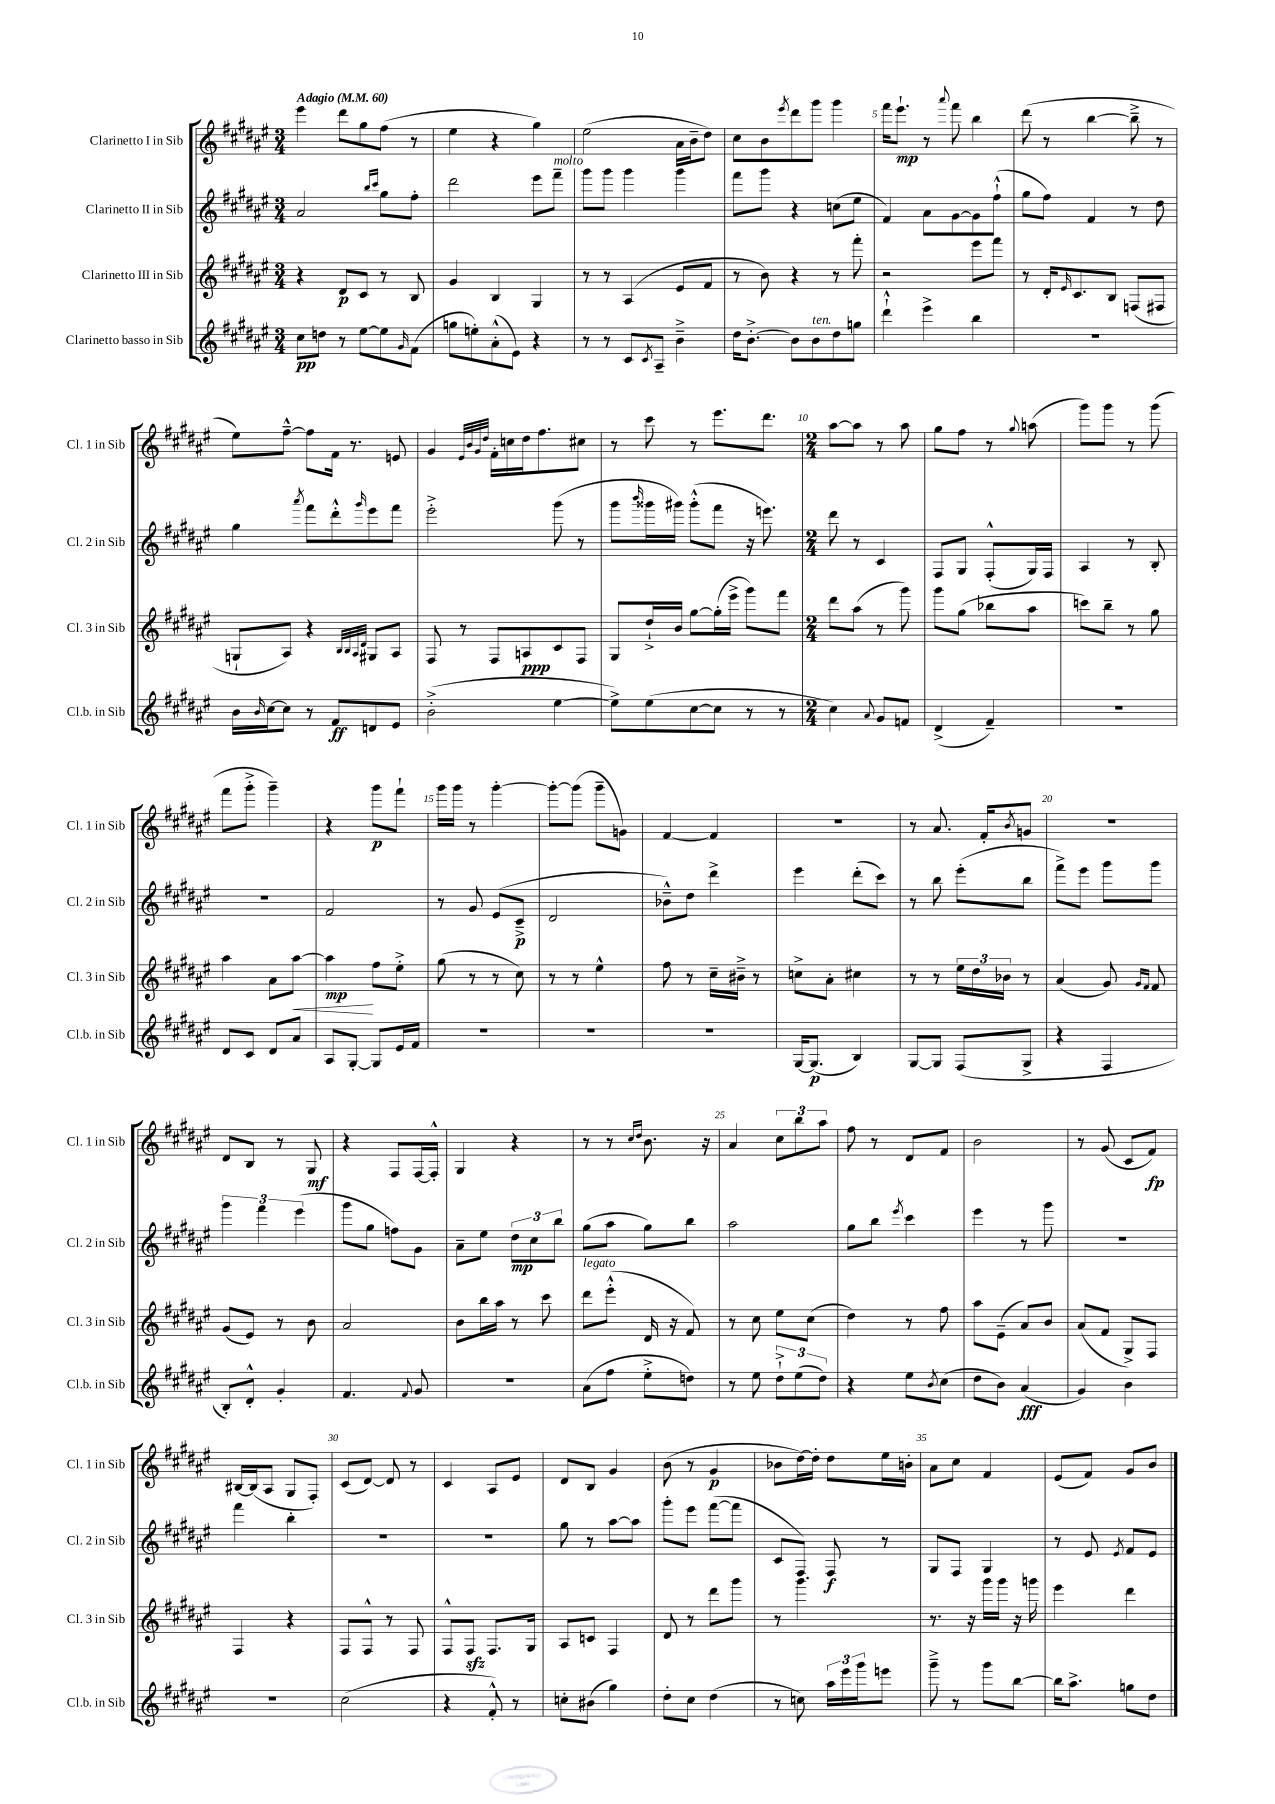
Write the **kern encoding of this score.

**kern	**dynam	**kern	**dynam	**kern	**dynam	**kern	**dynam
*part4	*part4	*part3	*part3	*part2	*part2	*part1	*part1
*staff4	*staff4	*staff3	*staff3	*staff2	*staff2	*staff1	*staff1
*I"Clarinetto basso in Sib	*	*I"Clarinetto III in Sib	*	*I"Clarinetto II in Sib	*	*I"Clarinetto I in Sib	*
*I'Cl.b. in Sib	*	*I'Cl. 3 in Sib	*	*I'Cl. 2 in Sib	*	*I'Cl. 1 in Sib	*
*clefG2	*	*clefG2	*	*clefG2	*	*clefG2	*
*k[f#c#g#d#a#e#]	*	*k[f#c#g#d#a#e#]	*	*k[f#c#g#d#a#e#]	*	*k[f#c#g#d#a#e#]	*
*M3/4	*	*M3/4	*	*M3/4	*	*M3/4	*
*MM60	*	*MM60	*	*MM60	*	*MM60	*
=1	=1	=1	=1	=1	=1	=1	=1
!	!	!	!	!	!	!LO:TX:a:B:t=Adagio	!
8cc#\L	pp	4r	.	2a#/	.	4eee#\	.
8ddn\J	.	.	.	.	.	.	.
8r	.	8d#/L	p	.	.	8ddd#\L	.
[8ee#\L	.	8c#/J	.	.	.	8gg#\	.
.	.	.	.	16qqbb/LL	.	.	.
.	.	.	.	16qqccc#/JJ	.	.	.
8ee#\]	.	8r	.	8gg#\L	.	(8ff#\J	.
16qqg#/	.	.	.	.	.	.	.
(8f#\J	.	8B/	.	8ff#'\J	.	8r	.
=2	=2	=2	=2	=2	=2	=2	=2
8ggn\L	.	4g#/	.	2ddd#\	.	4ee#\	.
8een'\)	.	.	.	.	.	.	.
(8a#'^^\	.	4B/	.	.	.	4r	.
8e#\J)	.	.	.	.	.	.	.
4r	.	4G#/	.	8eee#\L	.	4gg#\)	.
!	!	!	!	!LO:TX:a:i:t=molto	!	!	!
.	.	.	.	8fff#~\J	.	.	.
=3	=3	=3	=3	=3	=3	=3	=3
8r	.	8r	.	8ggg#\L	.	(2ee#\	.
8r	.	8r	.	8ggg#\J	.	.	.
8c#/L	.	(4A#/	.	4ggg#\	.	.	.
8qc#/	.	.	.	.	.	.	.
8A#~/J	.	.	.	.	.	.	.
4b~^\	.	8e#/L	.	4ggg#\	.	16a#\LL	.
.	.	.	.	.	.	16b~\J	.
.	.	8f#/J	.	.	.	8dd#\J)	.
=4	=4	=4	=4	=4	=4	=4	=4
16dd#\KL	.	8r	.	8fff#\L	.	8cc#\L	.
[8.b'^\J	.	.	.	.	.	.	.
.	.	8b\)	.	8ggg#\J	.	8b\	.
.	.	.	.	.	.	8qeee#/	.
8b\L]	.	4r	.	4r	.	8ddd#\	.
!LO:TX:a:i:t=ten.	!	!	!	!	!	!	!
8b\	.	.	.	.	.	8ggg#\J	.
8dd#\	.	8r	.	(8ccn\L	.	4ggg#\	.
8ggn\J	.	8fff#'\	.	8ee#\J	.	.	.
=5	=5	=5	=5	=5	=5	=5	=5
4ddd#`^^\	.	2r	.	4f#/)	.	16fff#\KL	.
.	.	.	.	.	.	8.eee#`\J	mp
4eee#^\	.	.	.	8a#\L	.	8r	.
.	.	.	.	.	.	8qqaaa#/	.
.	.	.	.	[8g#\	.	8fff#\	.
4bb\	.	8eee#\L	.	8g#\]	.	4bb\	.
.	.	8fff#\J	.	(8ff#`^^\J	.	.	.
=6	=6	=6	=6	=6	=6	=6	=6
2.r	.	8r	.	8gg#\L	.	(8ddd#\	.
.	.	16d#'/KL	.	8ff#\J)	.	8r	.
.	.	16qqe#/	.	.	.	.	.
.	.	8.c#/	.	.	.	.	.
.	.	.	.	4f#/	.	[4bb\	.
.	.	8B/J	.	.	.	.	.
.	.	(8Fn/L	.	8r	.	8bb~^\]	.
.	.	8F#X/J	.	8dd#\	.	8r	.
!!LO:LB:g=z
=7	=7	=7	=7	=7	=7	=7	=7
16b\LL	.	8Gn`/L	.	4gg#\	.	8ee#\L)	.
16qqb/	.	.	.	.	.	.	.
[16cc#\J	.	.	.	.	.	.	.
8cc#\J]	.	8A#/J)	.	.	.	[8ff#~^^\J	.
.	.	.	.	8qaaa#/	.	.	.
8r	.	4r	.	8fff#\L	.	8ff#\L]	.
8f#/L	ff	.	.	8ddd#'^^\	.	16f#\Jk	.
.	.	.	.	.	.	8.r	.
.	.	32qqB/LLL	.	.	.	.	.
.	.	32qqB/	.	.	.	.	.
.	.	32qqA#/	.	.	.	.	.
.	.	32qqd#/JJJ	.	16qqggg#/	.	.	.
8dn/	.	8G#X/L	.	8eee#\	.	.	.
8e#/J	.	8A#/J	.	8fff#\J	.	8en/	.
=8	=8	=8	=8	=8	=8	=8	=8
(2b'^\	.	8F#/	.	2eee#'^\	.	4g#/	.
.	.	8r	.	.	.	.	.
.	.	.	.	.	.	32qqe#/LLL	.
.	.	.	.	.	.	32qqb/	.
.	.	.	.	.	.	32qqg#/	.
.	.	.	.	.	.	32qqdd#/JJJ	.
.	.	8F#/L	.	.	.	16f#'\LL	.
.	.	.	.	.	.	16ccn\	.
.	.	8An/	ppp	.	.	16dd#\J	.
.	.	.	.	.	.	8.ff#\	.
[4ee#\	.	8c#/	.	(8ggg#\	.	.	.
.	.	8F#/J	.	8r	.	8cc#X\J	.
=9	=9	=9	=9	=9	=9	=9	=9
8ee#^\L])	.	8G#/L	.	8ggg#\L	.	8r	.
.	.	.	.	16qqbbb/	.	.	.
(8ee#\	.	16dd#`^/L	.	16ggg##X\L	.	8ccc#\	.
.	.	16b/JJ	.	16ggg#X\JJ)	.	.	.
[8cc#\	.	[8gg#\L	.	(8ggg#'^^\L	.	8r	.
8cc#\J]	.	(16gg#'\L]	.	8fff#\J	.	8.eee#\L	.
.	.	16eee#^\JJ	.	.	.	.	.
8r	.	8ggg#\L)	.	16r	.	.	.
.	.	.	.	8.eeen\)	.	8.ddd#\J	.
8r	.	8fff#\J	.	.	.	.	.
=10	=10	=10	=10	=10	=10	=10	=10
*M2/4	*	*M2/4	*	*M2/4	*	*M2/4	*
4cc#\)	.	8ddd#\L	.	8ddd#\	.	[8aa#\L	.
.	.	(8aa#\J	.	8r	.	8aa#\J]	.
8qqa#/	.	.	.	.	.	.	.
8g#/L	.	8r	.	4c#/	.	8r	.
8fn/J	.	8ggg#\)	.	.	.	8aa#\	.
=11	=11	=11	=11	=11	=11	=11	=11
(4d#^/	.	8ggg#\L	.	8F#/L	.	8gg#\L	.
.	.	(8gg#\J	.	8G#/J	.	8ff#\J	.
4f#~/)	.	8bb-X\L	.	(8F#'^^/L	.	8r	.
.	.	.	.	.	.	8qqgg#/	.
.	.	8aa#\J	.	16G#/L)	.	(8aan\	.
.	.	.	.	16F#/JJ	.	.	.
=12	=12	=12	=12	=12	=12	=12	=12
2r	.	8cccn\L)	.	4A#/	.	8ggg#\L)	.
.	.	8bb~\J	.	.	.	8ggg#\J	.
.	.	8r	.	8r	.	8r	.
.	.	8gg#\	.	8B'/	.	(8ggg#\	.
!!LO:LB:g=z
=13	=13	=13	=13	=13	=13	=13	=13
8d#/L	.	4aa#\	.	2r	.	8fff#\L	.
8c#/J	.	.	.	.	.	8ggg#'^\J	.
8d#/L	.	8a#\L	.	.	.	4ggg#~\)	.
!	!	!	!LO:HP:b	!	!	!	!
8a#/J	.	[8aa#\J	<	.	.	.	.
=14	=14	=14	=14	=14	=14	=14	=14
8A#/L	.	4aa#\]	mp	2f#/	.	4r	.
[8G#'/J	.	.	.	.	.	.	.
8G#/L]	.	8ff#\L	[	.	.	8ggg#\L	p
16e#/L	.	8ee#'^\J	.	.	.	8fff#`\J	.
16f#/JJ	.	.	.	.	.	.	.
=15	=15	=15	=15	=15	=15	=15	=15
2r	.	(8gg#\	.	8r	.	16ggg#\LL	.
.	.	.	.	.	.	16ggg#\JJ	.
.	.	8r	.	8g#/	.	8r	.
.	.	8r	.	(8e#/L	.	[4ggg#'\	.
.	.	8cc#\)	.	8c#~^/J	p	.	.
=16	=16	=16	=16	=16	=16	=16	=16
2r	.	8r	.	2d#/	.	8ggg#'\L_	.
.	.	8r	.	.	.	(8ggg#\J]	.
.	.	4ee#^^\	.	.	.	8ggg#~\L	.
.	.	.	.	.	.	8gn\J)	.
=17	=17	=17	=17	=17	=17	=17	=17
2r	.	8ff#\	.	8b-X~^^\L)	.	[4f#/	.
.	.	8r	.	8dd#\J	.	.	.
.	.	16cc#~\LL	.	4ddd#^\	.	4f#/]	.
.	.	16b#X~^\JJ	.	.	.	.	.
.	.	8r	.	.	.	.	.
=18	=18	=18	=18	=18	=18	=18	=18
[16G#/KL	.	8ccn^\L	.	4eee#\	.	2r	.
(8.G#/J]	p	.	.	.	.	.	.
.	.	8a#'\J	.	.	.	.	.
4B/)	.	4cc#X\	.	(8ddd#'\L	.	.	.
.	.	.	.	8ccc#\J)	.	.	.
=19	=19	=19	=19	=19	=19	=19	=19
[8G#/L	.	8r	.	8r	.	8r	.
8G#/J]	.	8r	.	8bb\	.	8.a#/	.
(8F#/L	.	24ee#\LL	.	(8eee#'\L	.	.	.
.	.	24dd#\	.	.	.	.	.
.	.	.	.	.	.	16f#'/KL	.
.	.	24b-X\JJ	.	.	.	.	.
.	.	.	.	.	.	8qb/	.
8G#^/J	.	8r	.	8bb\J	.	8gn/J	.
=20	=20	=20	=20	=20	=20	=20	=20
4r	.	(4a#/	.	8fff#^\L)	.	2r	.
.	.	.	.	8eee#\J	.	.	.
4F#/	.	8g#/)	.	8ggg#\L	.	.	.
.	.	16qqg#/LL	.	.	.	.	.
.	.	16qqf#/JJ	.	.	.	.	.
.	.	8f#/	.	8ggg#\J	.	.	.
!!LO:LB:g=z
=21	=21	=21	=21	=21	=21	=21	=21
8B'/L)	.	(8g#/L	.	6ggg#\	.	8d#/L	.
8d#'^^/J	.	8e#/J)	.	.	.	8B/J	.
.	.	.	.	6fff#\	.	.	.
4g#'/	.	8r	.	.	.	8r	.
.	.	.	.	(6eee#\	.	.	.
.	.	8b\	.	.	.	8G#/	mf
=22	=22	=22	=22	=22	=22	=22	=22
4.f#/	.	2a#/	.	8ggg#\L	.	4r	.
.	.	.	.	8gg#\J	.	.	.
.	.	.	.	8ffn\L)	.	8F#/L	.
8qqf#/	.	.	.	.	.	.	.
8g#/	.	.	.	8g#\J	.	[16F#/L	.
.	.	.	.	.	.	16F#'^^/JJ]	.
=23	=23	=23	=23	=23	=23	=23	=23
2r	.	8b\L	.	8a#~\L	.	4G#/	.
.	.	16bb\L	.	8ee#\J	.	.	.
.	.	16aa#\JJ	.	.	.	.	.
.	.	8r	.	12dd#\L	mp	4r	.
.	.	.	.	12cc#\	.	.	.
.	.	8ccc#\	.	.	.	.	.
.	.	.	.	12bb\J	.	.	.
=24	=24	=24	=24	=24	=24	=24	=24
!	!	!LO:TX:a:i:t=legato	!	!	!	!	!
(8a#\L	.	8ddd#\L	.	(8gg#\L	.	8r	.
8ff#\J	.	(8eee#'^^\J	.	8aa#\J	.	8r	.
.	.	.	.	.	.	16qqcc#/LL	.
.	.	.	.	.	.	16qqdd#/JJ	.
8ee#'^\L	.	16d#/	.	8gg#\L)	.	8.b\	.
.	.	16r	.	.	.	.	.
8ddn\J)	.	8f#/)	.	8bb\J	.	.	.
.	.	.	.	.	.	16r	.
=25	=25	=25	=25	=25	=25	=25	=25
8r	.	8r	.	2aa#\	.	4a#/	.
8ee#\	.	8cc#\	.	.	.	.	.
12dd#`^\L	.	8ee#\L	.	.	.	12cc#\L	.
(12ee#\	.	.	.	.	.	12bb\	.
.	.	(8cc#\J	.	.	.	.	.
12dd#\J)	.	.	.	.	.	12aa#\J	.
=26	=26	=26	=26	=26	=26	=26	=26
4r	.	4dd#\)	.	8gg#\L	.	8ff#\	.
.	.	.	.	8bb\J	.	8r	.
.	.	.	.	8qeee#/	.	.	.
8ee#\L	.	8r	.	4ccc#\	.	8d#/L	.
8qb/	.	.	.	.	.	.	.
(8cc#\J	.	8ff#\	.	.	.	8f#/J	.
=27	=27	=27	=27	=27	=27	=27	=27
8dd#\L	.	8aa#\L	.	4eee#\	.	2b\	.
8b\J)	.	(8e#~\J	.	.	.	.	.
(4a#/	fff	8a#/L)	.	8r	.	.	.
.	.	8b/J	.	8ggg#\	.	.	.
=28	=28	=28	=28	=28	=28	=28	=28
4g#/)	.	(8a#/L	.	2r	.	8r	.
.	.	8f#/J	.	.	.	(8g#/	.
4b\	.	8G#^/L)	.	.	.	8c#/L	.
.	.	8F#/J	.	.	.	8f#/J)	fp
!!LO:LB:g=z
=29	=29	=29	=29	=29	=29	=29	=29
2r	.	4F#/	.	4fff#\	.	[16B#X/LL	.
.	.	.	.	.	.	(16B#/J]	.
.	.	.	.	.	.	8A#/J	.
.	.	4r	.	4bb'\	.	8G#/L	.
.	.	.	.	.	.	8F#'/J)	.
=30	=30	=30	=30	=30	=30	=30	=30
(2cc#\	.	8F#/L	.	2r	.	(8c#/L	.
.	.	8F#^^/J	.	.	.	[8d#/J)	.
.	.	8r	.	.	.	8d#/]	.
.	.	8F#/	.	.	.	8r	.
=31	=31	=31	=31	=31	=31	=31	=31
4r	.	8F#^^/L	.	2r	.	4c#/	.
.	.	8F#zz/J	.	.	.	.	.
8f#'^^/)	.	8.F#/L	.	.	.	8A#/L	.
8r	.	.	.	.	.	8e#/J	.
.	.	16G#/Jk	.	.	.	.	.
=32	=32	=32	=32	=32	=32	=32	=32
8ccn'\L	.	8A#/L	.	8gg#\	.	8d#/L	.
(8b#X\J	.	8cn/J	.	8r	.	8B/J	.
4gg#\)	.	4F#/	.	[8aa#\L	.	4g#/	.
.	.	.	.	8aa#\J]	.	.	.
=33	=33	=33	=33	=33	=33	=33	=33
8dd#'\L	.	8d#/	.	8ggg#'\L	.	(8b\	.
8cc#\J	.	8r	.	8eee#\J	.	8r	.
(4dd#\	.	8ddd#\L	.	([8fff#\L	.	4g#/	p
.	.	8ggg#\J	.	8fff#\J]	.	.	.
=34	=34	=34	=34	=34	=34	=34	=34
8r	.	8r	.	8c#/L	.	8b-X\L	.
8ccn\)	.	4.ggg#\	.	8F#/J)	.	[16dd#\L)	.
.	.	.	.	.	.	16dd#'\JJ]	.
24aa#\LL	.	.	.	8F#/	f	8dd#\L	.
24eee#\	.	.	.	.	.	.	.
24ggg#\J	.	.	.	.	.	.	.
8eeen\J	.	.	.	8r	.	16ee#\L	.
.	.	.	.	.	.	16bn'\JJ	.
=35	=35	=35	=35	=35	=35	=35	=35
8ggg#~^\	.	8.r	.	8G#/L	.	8a#\L	.
8r	.	.	.	8F#/J	.	8cc#\J	.
.	.	16r	.	.	.	.	.
8ggg#\L	.	16ggg#\LL	.	4G#/	.	4f#/	.
.	.	16ggg#\JJ	.	.	.	.	.
[8bb\J	.	16r	.	.	.	.	.
.	.	16gggn\	.	.	.	.	.
=36	=36	=36	=36	=36	=36	=36	=36
16bb\KL]	.	4eee#\	.	8r	.	(8e#/L	.
8.aa#^\J	.	.	.	.	.	.	.
.	.	.	.	8e#/	.	8f#/J)	.
.	.	.	.	8qe#/	.	.	.
8ggn\L	.	4ddd#\	.	8f#/L	.	8g#/L	.
8dd#\J	.	.	.	8e#/J	.	8b/J	.
==	==	==	==	==	==	==	==
*-	*-	*-	*-	*-	*-	*-	*-
